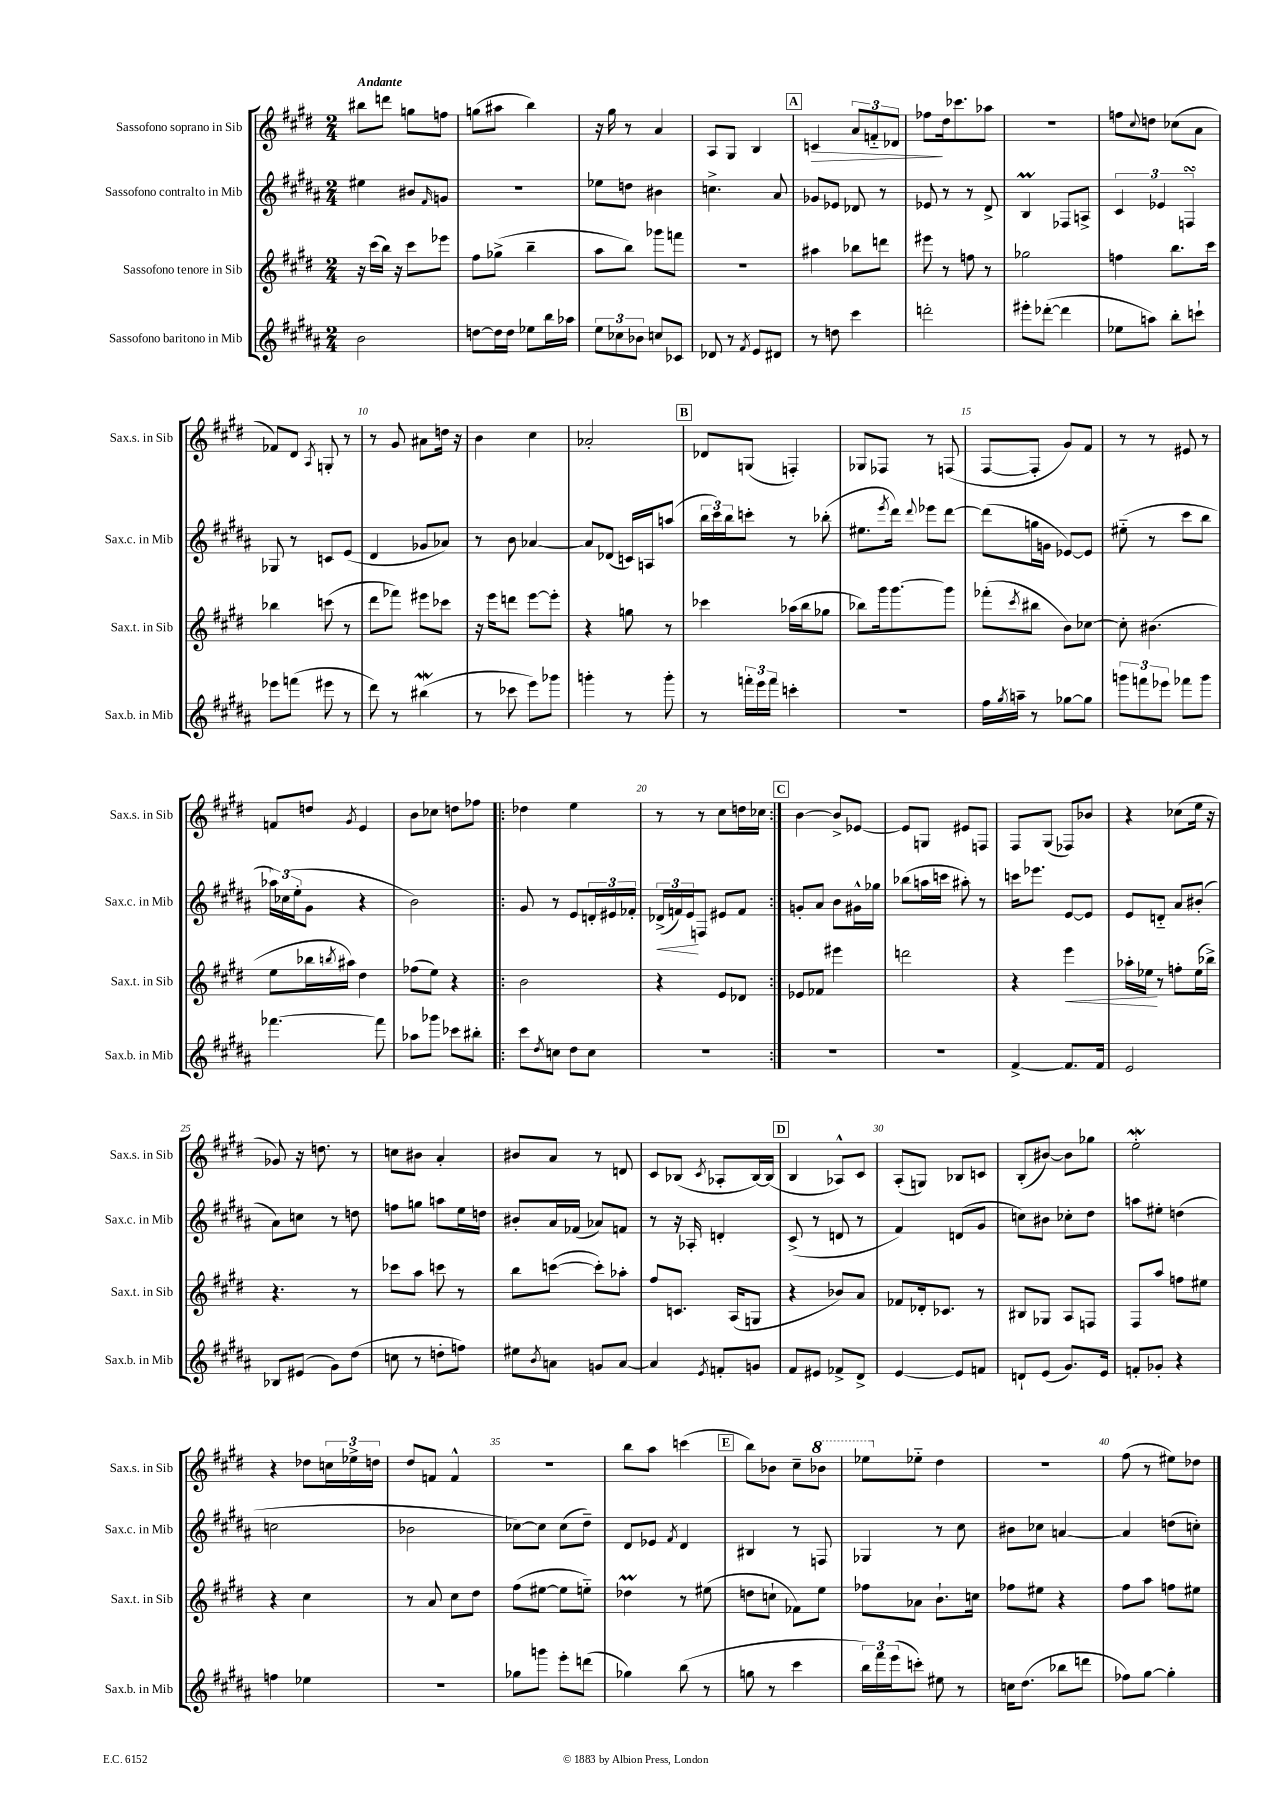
<<
\new StaffGroup <<
\new Staff = "s0" \with { instrumentName = "Sassofono soprano in Sib" shortInstrumentName = "Sax.s. in Sib" } {
    \clef treble \key e \major \numericTimeSignature \time 2/4 \tempo "Andante"
    bis''8 d'''8 g''8 f''8 |
    g''8( ais''8 b''4) |
    r16 gis''16 r8 a'4 |
    a8 gis8 b4 |
    \mark \markup { \box "A" } c'4\> \tuplet 3/2 { a'8 f'8-_ des'8 } |
    fes''8\! dis''16 ces'''8. aes''8 |
    r2 |
    f''8 \appoggiatura { cis''8 } d''8 ces''8( a'8 |
    fes'8) dis'8 \acciaccatura { a8 } g8-. r8 |
    r8 gis'8 ais'8 d''16 r16 |
    b'4 cis''4 |
    aes'2-. |
    \mark \markup { \box "B" } des'8 g8( f4-.) |
    ges8 fes8 r8 f8( |
    fis8~ fis8-. gis'8) fis'8 |
    r8 r8 eis'8 r8 |
    f'8 d''8 \acciaccatura { gis'8 } e'4 |
    b'8 ces''8 d''8 fes''8 |
    \repeat volta 2 { des''4 e''4 |
    r8 r8 cis''8 d''16 ces''16 | }
    \mark \markup { \box "C" } b'4~ b'8-> ees'8~ |
    ees'8 g8 eis'8 f8 |
    fis8 gis8( fes8) bes'8 |
    r4 ces''8( e''16 r16 |
    ges'8) r16 d''8. r8 |
    c''8 bis'8 a'4-. |
    bis'8 a'8 r8 d'8 |
    cis'8 bes8( \acciaccatura { cis'8 } aes8-. bes16~) bes16( |
    \mark \markup { \box "D" } b4 aes8-^) cis'8 |
    a8-.( g8) bes8 c'8 |
    b8-.( bis'8~) bis'8 ges''8 |
    e''2-.\mordent |
    r4 des''8 \tuplet 3/2 { c''16 ees''16-> d''16 } |
    dis''8 f'8 f'4-^ |
    R2 |
    b''8 a''8 c'''4( |
    \mark \markup { \box "E" } b''8) bes'8 cis''8-- \ottava #1 bes''8 |
    ees'''8 \ottava #0 ees''8-_ dis''4 |
    R2 |
    fis''8( r8 eis''8) des''8 \bar "|." |
}
\new Staff = "s1" \with { instrumentName = "Sassofono contralto in Mib" shortInstrumentName = "Sax.c. in Mib" } {
    \clef treble \key b \major \numericTimeSignature \time 2/4
    eis''4 bis'8 \grace { fis'16 } g'8 |
    R2 |
    ees''8 d''8 bis'4 |
    c''4.-> ais'8 |
    \mark \markup { \box "A" } ges'8 ees'8 des'8 r8 |
    ees'8 r8 r8 dis'8-> |
    b4\prall fes8 a8-> |
    \tuplet 3/2 { cis'4 ees'4 f4\turn } |
    ges8 r8 c'8 e'8( |
    dis'4 ges'8 aes'8) |
    r8 b'8 aes'4~ |
    aes'8 des'8( c'16) a16 a''8( |
    \mark \markup { \box "B" } \tuplet 3/2 { b''16 cis'''16) b''16 } c'''8-. r8 bes''8-.( |
    eis''8. \acciaccatura { e'''8 } dis'''16) \appoggiatura { dis'''8 } ees'''8 dis'''8~ |
    dis'''8( g''16 g'16 ees'8~) ees'8 |
    eis''8-_( r8 cis'''8 b''8 |
    \tuplet 3/2 { aes''16) ces''16( e''16-. } gis'8 r4 |
    b'2) |
    \repeat volta 2 { gis'8 r8 e'8 \tuplet 3/2 { d'16-. eis'16 fes'16-. } |
    \tuplet 3/2 { des'16->\<( f'16) e'16\! } f8 eis'8 f'8 | }
    \mark \markup { \box "C" } g'8-. ais'8 b'8 gis'16-^ ges''16 |
    bes''8( a''16 c'''16 ais''8-.) r8 |
    c'''16 ees'''8. e'8~ e'8 |
    e'8 d'8-_ ais'8 bis'8-.( |
    ais'8) c''8 r8 d''8 |
    f''8 g''8 a''8 e''16 d''16 |
    bis'8-. ais'16 fes'16( aes'8) f'8 |
    r8 r16 aes16-. d'4-. |
    \mark \markup { \box "D" } cis'8->( r8 d'8 r8 |
    fis'4) d'8( gis'8 |
    c''8) bis'8 ces''8-. dis''8 |
    a''8 eis''8-. d''4( |
    c''2 |
    bes'2 |
    ces''8~) ces''8 ces''8( dis''8--) |
    dis'8 ees'8 \acciaccatura { fis'8 } dis'4 |
    \mark \markup { \box "E" } bis4 r8 f8 |
    ges4 r8 cis''8 |
    bis'8 ces''8 a'4~ |
    a'4 d''8( c''8-.) \bar "|." |
}
\new Staff = "s2" \with { instrumentName = "Sassofono tenore in Sib" shortInstrumentName = "Sax.t. in Sib" } {
    \clef treble \key e \major \numericTimeSignature \time 2/4
    r16 cis'''16( b''16) r16 cis'''8 ees'''8 |
    fis''8 ges''8->( b''4-- |
    a''8 b''8) ges'''8 f'''8 |
    R2 |
    \mark \markup { \box "A" } ais''4 bes''8 d'''8 |
    eis'''8 r8 f''8 r8 |
    ges''2 |
    f''4 b''8. cis'''16 |
    bes''4 c'''8( r8 |
    dis'''8 fes'''8) eis'''8 ces'''8 |
    r16 e'''16 d'''8 e'''8~ e'''8-. |
    r4 g''8 r8 |
    \mark \markup { \box "B" } ces'''4 aes''16( b''16 ges''8 |
    bes''8) gis'''16 gis'''8.~ gis'''8 |
    fes'''8-.( \acciaccatura { cis'''8 } bis''8 b'8) ces''8~ |
    ces''8-. bis'4.( |
    e''8 bes''16 \acciaccatura { b''8 } ais''16) dis''4 |
    fes''8( e''8) r4 |
    \repeat volta 2 { b'2 |
    r4 e'8 des'8 | }
    \mark \markup { \box "C" } ees'8 fes'8 eis'''4 |
    d'''2 |
    r4 e'''4\< |
    aes''16-. ees''16\! r8 f''8-. ees''16( bes''16->) |
    r4. r8 |
    ces'''8 a''8 c'''8 r8 |
    b''8 c'''8~( c'''8-.) aes''8-. |
    fis''8 c'8. a16( g8 |
    \mark \markup { \box "D" } r4 bes'8) a'8 |
    fes'8 des'16-. ces'8. r8 |
    bis8 ges8 a8 f8 |
    fis8 a''8 f''8 eis''8 |
    r4 cis''4 |
    r8 a'8 cis''8 dis''8 |
    fis''8( eis''8~ eis''8 e''8-_) |
    des''4\prall r8 eis''8( |
    \mark \markup { \box "E" } d''8 c''8-! fes'8) e''8 |
    fes''8 aes'8 b'8.-! c''16 |
    fes''8 eis''8 r4 |
    fis''8 a''8 f''8 eis''8 \bar "|." |
}
\new Staff = "s3" \with { instrumentName = "Sassofono baritono in Mib" shortInstrumentName = "Sax.b. in Mib" } {
    \clef treble \key b \major \numericTimeSignature \time 2/4
    b'2 |
    d''8~ d''16 d''16 ees''8 b''16 aes''16 |
    \tuplet 3/2 { e''8 ces''8 bes'8 } c''8 ces'8 |
    des'8 r8 \acciaccatura { fis'8 } e'8 dis'8 |
    \mark \markup { \box "A" } r8 d''8 cis'''4 |
    d'''2-. |
    eis'''8-. des'''8~-.( des'''4 |
    ees''8 a''8) b''8-. c'''8-! |
    ees'''8 f'''8( eis'''8 r8 |
    dis'''8) r8 bis''4\mordent( |
    r8 ces'''8 e'''8) ges'''8 |
    g'''4-. r8 g'''8-. |
    \mark \markup { \box "B" } r8 \tuplet 3/2 { f'''16-. e'''16 f'''16 } c'''4-. |
    R2 |
    fis''16 \acciaccatura { gis''8 } a''16-- r8 ges''8~ ges''8 |
    \tuplet 3/2 { g'''8 f'''8 ees'''8 } fes'''8 g'''8 |
    fes'''4.~ fes'''8 |
    aes''8 ges'''8 ces'''8 bis''8-. |
    \repeat volta 2 { cis'''8 \acciaccatura { dis''8 } c''8 dis''8 c''8 |
    R2 | }
    \mark \markup { \box "C" } R2 |
    R2 |
    fis'4~-> fis'8. fis'16 |
    e'2 |
    bes8 eis'8( gis'8) dis''8( |
    c''8 r8 d''8-. f''8) |
    eis''8 \acciaccatura { b'8 } a'8 g'8 a'8~ |
    a'4 \acciaccatura { e'8 } f'8-. g'8 |
    \mark \markup { \box "D" } fis'8 eis'8 fes'8-> dis'8-> |
    e'4~ e'8 f'8 |
    d'8-! e'8( gis'8.) e'16 |
    f'8-. ges'8-. r4 |
    f''4 ees''4 |
    R2 |
    ges''8 g'''8 e'''8-. d'''8( |
    ges''4) b''8( r8 |
    \mark \markup { \box "E" } g''8 r8 cis'''4 |
    \tuplet 3/2 { b''16) fis'''16 e'''16( } c'''8-.) eis''8 r8 |
    c''16 dis''8.( bes''8 d'''8 |
    fes''8) gis''8~ gis''4-. \bar "|." |
}
>>
>>
\layout { \context { \Score \override BarNumber.break-visibility = ##(#f #t #t) barNumberVisibility = #(every-nth-bar-number-visible 5) } }
